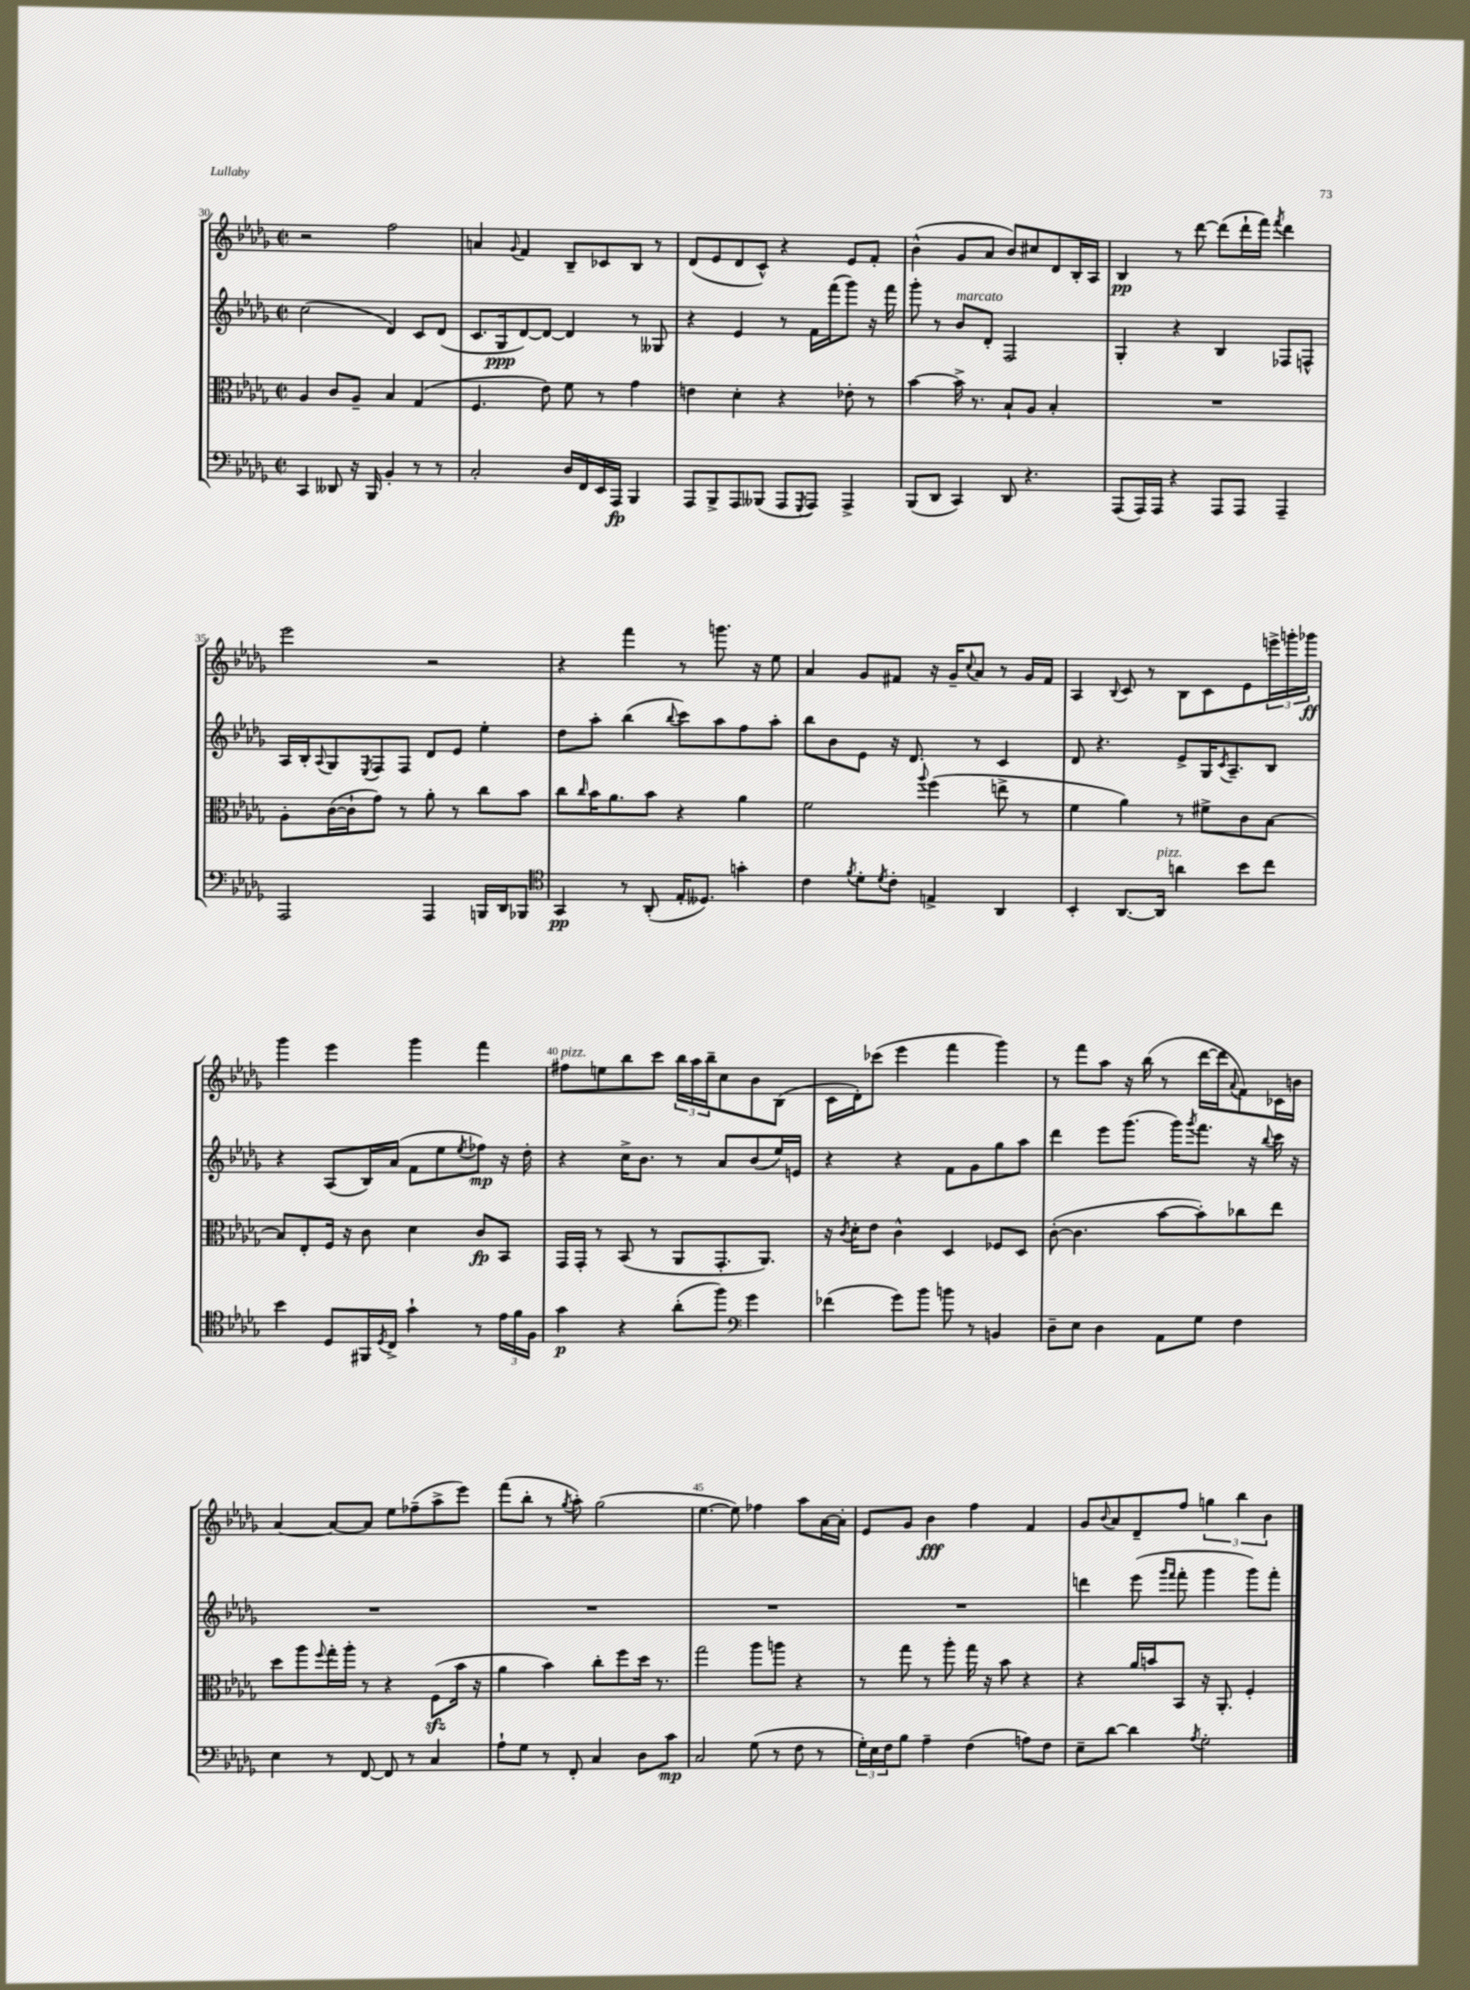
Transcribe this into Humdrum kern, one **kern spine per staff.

**kern	**kern	**kern	**kern
*staff4	*staff3	*staff2	*staff1
*clefF4	*clefC3	*clefG2	*clefG2
*k[b-e-a-d-g-]	*k[b-e-a-d-g-]	*k[b-e-a-d-g-]	*k[b-e-a-d-g-]
*M2/2	*M2/2	*M2/2	*M2/2
*met(c|)	*met(c|)	*met(c|)	*met(c|)
4CC	4A-	(2cc	2r
8DD--	8c	.	.
16r	8A-~	.	.
16BBB-	.	.	.
4BB-'	4B-	4d-)	2ff
8r	(4G-	8c	.
8r	.	(8d-	.
=	=	=	=
2C'	4.F	8.c	4a
.	.	16G-	.
.	.	.	8qqg-
.	.	[8d-)	4f
.	8e-)	8d-_	.
16D-	8f	4d-]	8B-~
16FF	.	.	.
16EE-	8r	.	8c-
16AAA-	.	.	.
4BBB-	4g-	8r	8B-
.	.	8G--	8r
=	=	=	=
8AAA-	4e	4r	(8d-
8BBB-^	.	.	8e-
8AAA-	4d-'	4e-	8d-
(8BBB--	.	.	8c^^)
8AAA-	4r	8r	4r
8qGGG-	.	.	.
8AAA-)	.	16f	.
.	.	(16fff	.
4AAA-^	8e-'	8ggg-)	8e-
.	8r	16r	8f'
.	.	16fff	.
=	=	=	=
(8BBB-	[4b-	8ggg-'	(4b-^^
8DD-	.	8r	.
4CC)	16b-^]	8b-	8g-
.	8.r	.	.
.	.	8d-'	8a-
8DD-	8B-`	2F	8b-)
4.r	8A-	.	8cc#
.	4B-'	.	8d-
.	.	.	16B-'
.	.	.	16A-
=	=	=	=
(8AAA-	1r	4G-'	4B-
16AAA-)	.	.	.
16AAA-	.	.	.
4r	.	4r	8r
.	.	.	[8ddd-
8AAA-	.	4B-	(8ddd-]
8AAA-	.	.	16ddd-`
.	.	.	16fff)
.	.	.	8qfff
4AAA-~	.	8F-	4ddd-
.	.	8F^^	.
=	=	=	=
2AAA-	8A-'	16A-	2eee-
.	.	16B-'	.
.	.	8qqA-	.
.	([16c	8G-	.
.	16c`]	.	.
.	.	8qE-	.
.	8g-)	8F	.
.	8r	8F	.
4AAA-	8a-'	8d-	2r
.	8r	8e-	.
16BBB	8cc	4ee-'	.
16DD-	.	.	.
8BBB-	8b-	.	.
=	=	=	=
*clefC4	*	*	*
4GG-	8cc	8dd-	4r
.	16qqcc	.	.
.	16b-	8aa-'	.
.	8.a-	.	.
8r	.	(4bb-	4fff
(8AA-'	8b-	.	.
.	.	8qqbb-	.
16E-'	4r	8ccc)	8r
8.D--)	.	.	.
.	.	8aa-	8.ggg
4g'	4a-	8ff	.
.	.	.	16r
.	.	8aa-'	8ee-
=	=	=	=
4c	2f	8bb-	4a-
.	.	8b-	.
8qf	.	.	.
8d-'	.	8e-	8g-
8qd-	.	.	.
8c'	.	16r	8f#
.	.	8.d-	.
.	8qqaa-	.	.
4E^	(4ff	.	16r
.	.	.	16g-~
.	.	.	8qqcc
.	.	8r	8a-
4AA-	8ee^	4c	8r
.	8r	.	16g-
.	.	.	16f#
=	=	=	=
4BB-'	4f	8d-	4A-
.	.	4.r	.
.	.	.	8qqB-
[8.AA-	4a-)	.	8c
.	.	.	8r
16AA-]	.	.	.
4a	8r	8e-^	8B-
.	8f#^	16G-	8c
.	.	8qc	.
.	.	8.A-~	.
8b-	8c	.	8e-
8cc	[8B-	8B-	24eee^
.	.	.	24ggg'
.	.	.	24ggg-
=	=	=	=
4b-	8B-]	4r	4ggg-
.	8E-'	.	.
8D-	16F	(8A-	4eee-
.	16r	.	.
16FF#	8c	16B-)	.
8qD-	.	.	.
16C^	.	(16a-	.
4g-`	4d-	8f	4ggg-
.	.	8ee-	.
.	.	8qee-	.
8r	8c	8ff-)	4fff
24e-	8BB-	16r	.
24f	.	.	.
.	.	16dd-'	.
24F	.	.	.
=	=	=	=
4g-	16GG-	4r	8ff#
.	16GG-'	.	.
.	8r	.	8ee
4r	(8BB-	16cc^	8bb-
.	.	8.b-	.
.	8r	.	8ccc
(8a-'	8AA-	8r	24bb-
.	.	.	24aa-
.	.	.	24bb-~
8ff)	8.GG-'	8a-	8cc
*clefF4	*	*	*
4g-	.	(8b-	8b-
.	8.AA-)	.	.
.	.	16ee-)	(8B-
.	.	16e	.
=	=	=	=
(4f-	16r	4r	16c
.	8qc	.	.
.	16d-'	.	16d-')
.	8e-	.	(8ccc-
8g-)	4c^^	4r	4eee-
8b-	.	.	.
8b	4D-	8f	4fff
8r	.	8g-	.
4BB	8F-	8gg-	4ggg-)
.	8D-	8aa-	.
=	=	=	=
8D-~	([8c'	4ddd-	8r
8E-	4.c]	.	8fff
4D-	.	8eee-	8aa-
.	.	(8.ggg-	16r
.	.	.	(16bb-
8AA-	[8b-	.	8r
.	.	16ggg-)	.
.	.	8qggg-	.
8G-	8b-'])	8.fff	[16ddd-
.	.	.	16ddd-]
.	.	.	8qqa-
4F	8cc-	.	8f)
.	.	16r	.
.	.	8qqbb-	.
.	8ee-	16ccc	16c-
.	.	16r	16b
=	=	=	=
4E-	8dd-	1r	[4a-
.	8aa-	.	.
.	8qqff	.	.
8r	16gg-'	.	8a-_
.	16aa-'	.	.
[8FF	8r	.	8a-]
8FF]	4r	.	8ee-
8r	.	.	(8ff-~
4C	(8F	.	8aa-^
.	16b-	.	8eee-)
.	16r	.	.
=	=	=	=
8A-`	4a-	1r	(8fff
8G-	.	.	8bb-'
8r	4b-)	.	8r
.	.	.	8qgg-
8FF'	.	.	8aa-')
4C	8cc'	.	(2gg-
.	8ff	.	.
8D-	16dd-	.	.
.	8.r	.	.
8c	.	.	.
=	=	=	=
2C	2gg-	1r	[4.ee-
.	.	.	8ee-])
(8G-	8aa-	.	4ff-
8r	8aa	.	.
8F	4r	.	8aa-
8r	.	.	[16a-
.	.	.	16a-']
=	=	=	=
24G-')	8r	1r	8e-
24E-	.	.	.
24F	.	.	.
8B-	8gg-	.	8g-
4A-~	8r	.	4b-
.	8aa-'	.	.
(4F	16gg-	.	4ff
.	16r	.	.
.	8b-	.	.
8A)	4r	.	4f
8F	.	.	.
=	=	=	=
8E-~	4r	4ddd	8g-
.	.	.	8qqb-
[8d-	.	.	8a-
4d-]	16a-	(8eee-	8d-~
.	16b	.	.
.	.	16qqggg-	.
.	.	16qqfff	.
.	8BB-	8fff'	8ff
8qA-	.	.	.
2G-'	16r	4ggg-	6gg
.	8.AA-'	.	.
.	.	.	6bb-
.	4F'	8ggg-)	.
.	.	.	6b-
.	.	8fff'	.
==	==	==	==
*-	*-	*-	*-
